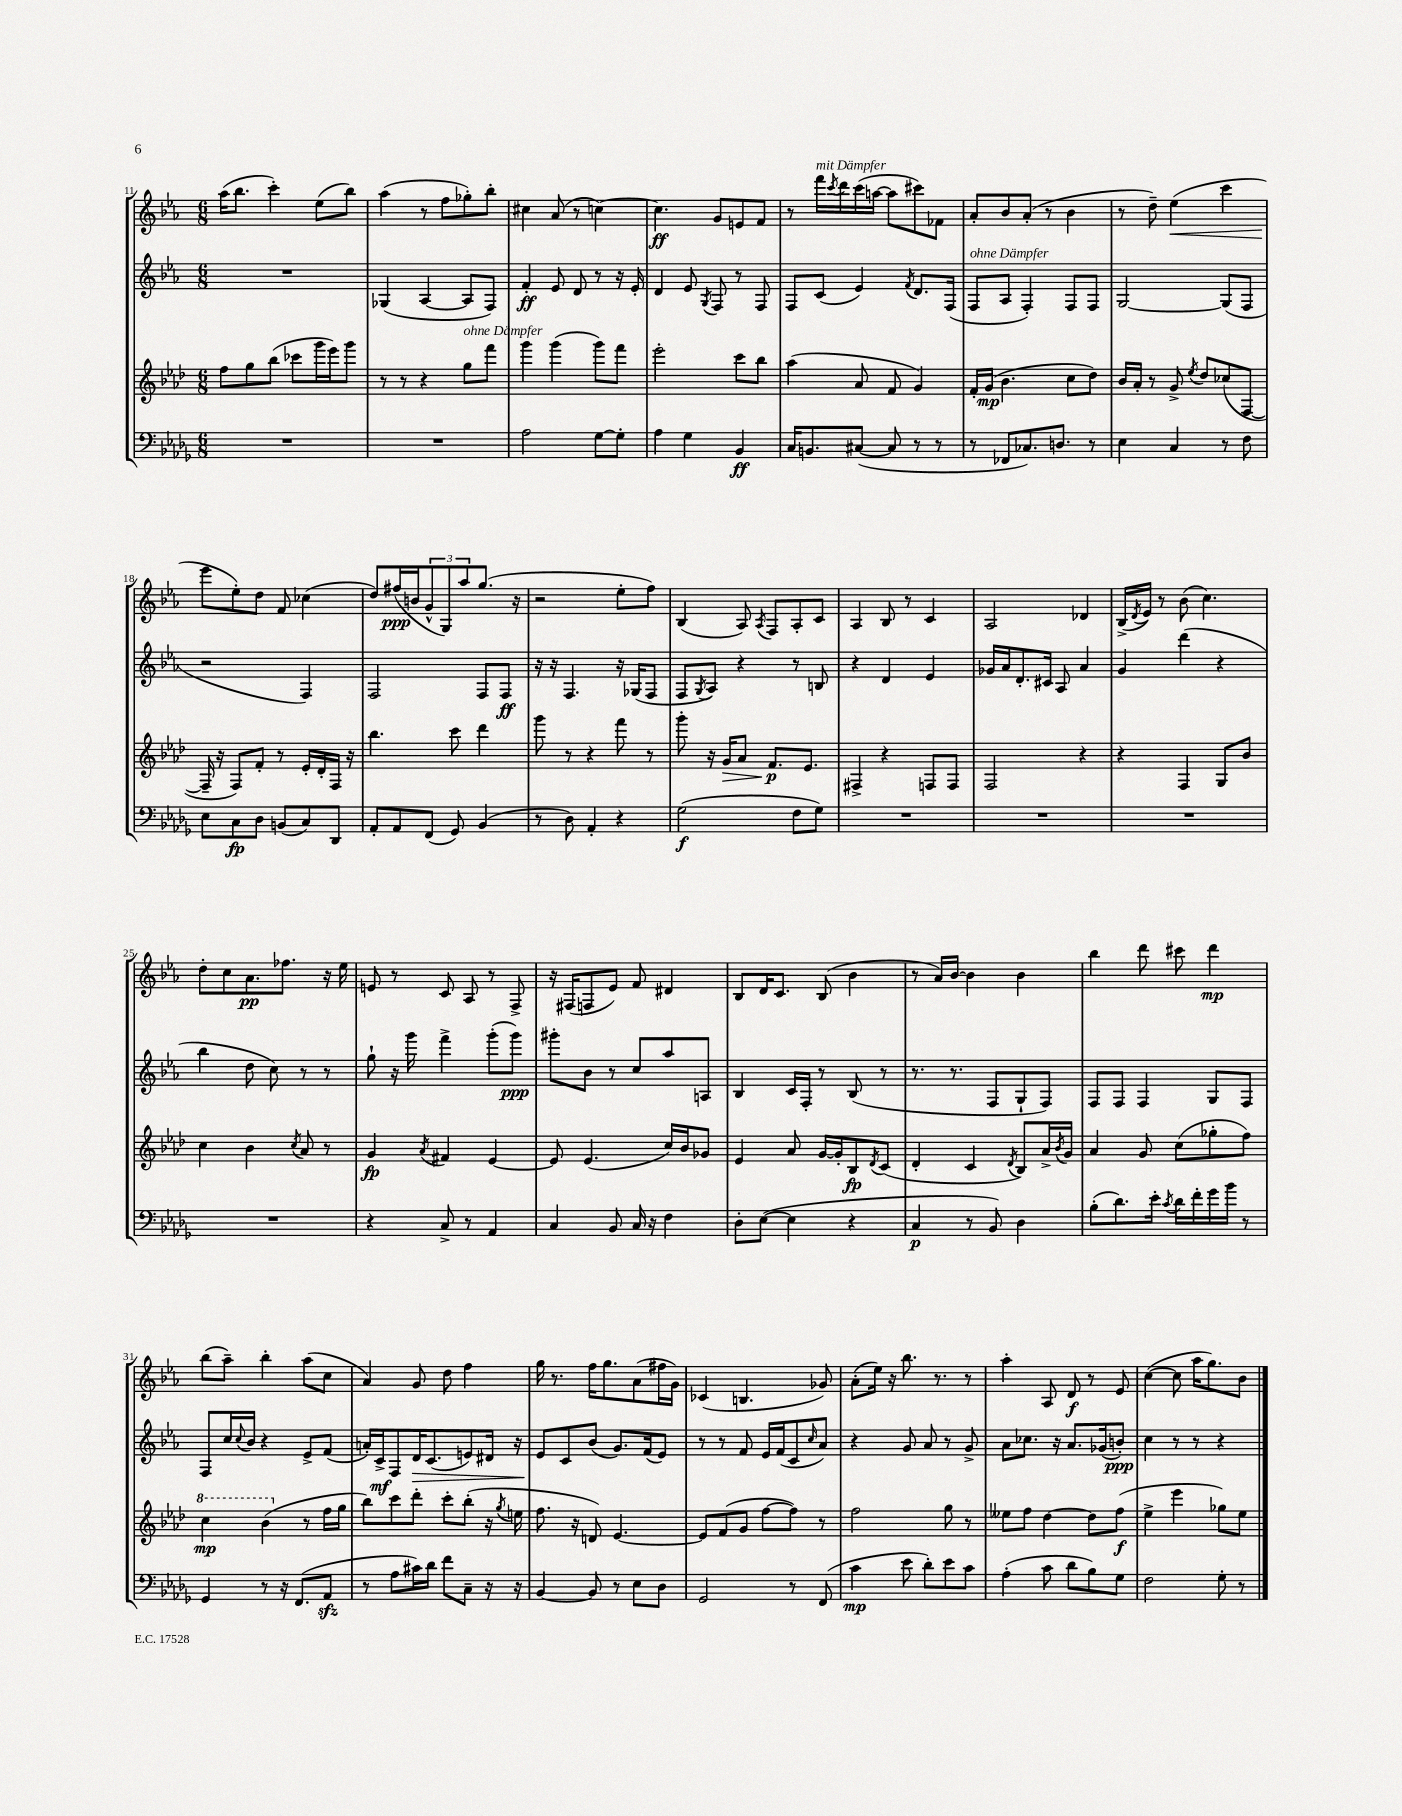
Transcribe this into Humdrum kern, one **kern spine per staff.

**kern	**kern	**kern	**kern
*staff4	*staff3	*staff2	*staff1
*clefF4	*clefG2	*clefG2	*clefG2
*k[b-e-a-d-g-]	*k[b-e-a-d-]	*k[b-e-a-]	*k[b-e-a-]
*M6/8	*M6/8	*M6/8	*M6/8
2.r	8ff	2.r	(16aa-
.	.	.	8.bb-
.	8gg	.	.
.	(8bb-	.	4ccc')
.	8ccc-	.	.
.	16ggg	.	(8ee-
.	16eee-)	.	.
.	8ggg	.	8bb-)
=	=	=	=
2.r	8r	(4G-	(4aa-
.	8r	.	.
.	4r	[4A-	8r
.	.	.	8ff
.	8gg	8A-]	8gg-')
.	8fff	8F)	8bb-'
=	=	=	=
2A-	4ggg	4f'	4cc#
.	(4ggg	8e-	(8a-
.	.	8d	8r
[8G-	8ggg)	8r	[4cc)
8G-']	8fff	16r	.
.	.	16e-'	.
=	=	=	=
4A-	2eee-'	4d	4.cc]
4G-	.	8e-	.
.	.	8qG	.
.	.	8F	8g
4BB-	8ccc	8r	8e
.	8bb-	8F	8f
=	=	=	=
16C	(4aa-	8F	8r
8.BB	.	.	.
.	.	(8c	16fff
.	.	.	8qccc
.	.	.	16ddd
([8C#	8a-	4e-)	(16ccc
.	.	.	[16aa
8C#]	8f	.	8aa]
.	.	8qf	.
8r	4g)	8.d	8ccc#)
8r	.	.	8f-
.	.	(16F	.
=	=	=	=
8r	16f'	8F	8a-'
.	(16g	.	.
8FF-	4.b-	8A-	8b-
8.C-)	.	4F')	(8a-'
.	.	.	8r
8.D	.	.	.
.	8cc	8F	4b-
8r	8dd-)	8F	.
=	=	=	=
4E-	16b-	[2G	8r
.	16a-'	.	.
.	8r	.	8dd~)
4C	8g^	.	(4ee-
.	8qee-	.	.
.	8dd-	.	.
8r	(8cc-	(8G]	4ccc
8F	[8F	8F	.
=	=	=	=
8E-	16F~]	2r	8eee-
.	16r	.	.
8C	8F)	.	8ee-')
8D-	8f'	.	8dd
(8BB	8r	.	8f
8C)	16e-'	4F)	(4cc-
.	16d-'	.	.
8DD-	16F	.	.
.	16r	.	.
=	=	=	=
8AA-'	4.bb-	2F	8dd)
8AA-	.	.	(16ff#
.	.	.	16b
(8FF	.	.	12g^^
.	.	.	12G)
8GG-)	8ccc	.	.
.	.	.	12aa-
(4BB-	4ddd-	8F	(8.gg
.	.	8F	.
.	.	.	16r
=	=	=	=
8r	8ggg	16r	2r
.	.	16r	.
8D-)	8r	4.F	.
4AA-'	4r	.	.
4r	8fff	16r	8ee-'
.	.	(16G-	.
.	8r	8F	8ff)
=	=	=	=
(2G-	8ggg'	8F	(4B-
.	.	8qG	.
.	16r	8A-)	.
.	16g	.	.
.	8a-	4r	8A-)
.	.	.	8qA-
.	8.f	.	8F
8F	.	8r	8A-'
.	8.e-	.	.
8G-)	.	8B	8c
=	=	=	=
2.r	4F#^	4r	4A-
.	4r	4d	8B-
.	.	.	8r
.	8F	4e-	4c
.	8F	.	.
=	=	=	=
2.r	2F	16g-	2A-
.	.	16a-	.
.	.	8.d'	.
.	.	16c#	.
.	.	8A-	.
.	4r	4a-	4d-
=	=	=	=
2.r	4r	4g	(16B-^
.	.	.	8qd
.	.	.	16e-)
.	.	.	8r
.	4F	(4ddd	(8b-
.	.	.	4.cc)
.	8G	4r	.
.	8b-	.	.
=	=	=	=
2.r	4cc	4bb-	8dd'
.	.	.	8cc
.	4b-	8dd	8.a-
.	.	8cc)	.
.	.	.	8.ff-
.	8qcc	.	.
.	8a-	8r	.
.	8r	8r	16r
.	.	.	16ee-
=	=	=	=
4r	4g	8gg`	8e
.	.	16r	8r
.	.	16ggg	.
.	8qa-	.	.
8C^	4f#	4fff^	8c
8r	.	.	8A-
4AA-	[4e-	(8ggg'	8r
.	.	8ggg)	8F^
=	=	=	=
4C	8e-]	8ggg#'	16r
.	.	.	(16F#
.	(4.e-	8b-	8F
8BB-	.	8r	8e-)
16C	.	8cc	8f
16r	.	.	.
4F	16cc)	8aa-	4d#
.	16b-	.	.
.	8g-	8A	.
=	=	=	=
8D-'	4e-	4B-	8B-
([8E-	.	.	16d
.	.	.	8.c
4E-]	8a-	16c	.
.	.	16F'	.
.	[16g	8r	(8B-
.	16g']	.	.
4r	8B-	(8B-	4b-
.	8qd-	.	.
.	(8c	8r	.
=	=	=	=
4C	4d-'	8.r	8r
.	.	.	16a-)
.	.	8.r	[16b-
8r	4c	.	4b-]
8BB-)	.	8F	.
.	8qd-	.	.
4D-	8B-)	8G`	4b-
.	16a-^	8F)	.
.	8qb-	.	.
.	16g	.	.
=	=	=	=
(8B-'	4a-	8F	4bb-
8.d-)	.	8F	.
.	8g	4F	8ddd
16e-'	.	.	.
8qc	.	.	.
16d-	(8cc	.	8ccc#
16f'	.	.	.
16g-	8gg-'	8G	4ddd
16b-	.	.	.
8r	8ff)	8F	.
=	=	=	=
4GG-	4ccc	8F	(8bb-
.	.	16cc	8aa-~)
.	.	8qqcc	.
.	.	16b-	.
8r	(4bb-	4r	4bb-'
16r	.	.	.
(8.FF	.	.	.
.	8r	8e-^	(8aa-
8AA-	16ff	(8f	8cc
.	16gg	.	.
=	=	=	=
8r	8bb-)	16a')	4a-)
.	.	16c^	.
8A-	8ccc	8F	.
16c#)	8ddd-'	16d	8g
16d-	.	(8.c	.
8f	8ccc'	.	8dd
8C~	(8bb-'	8e)	4ff
16r	16r	16d#	.
.	8qgg	.	.
16r	16ee	16r	.
=	=	=	=
[4BB-	8.ff	8e-	16gg
.	.	.	8.r
.	.	8c	.
.	16r	.	.
8BB-]	8d)	(8b-	16ff
.	.	.	8.gg
8r	[4.e-	8.g)	.
8E-	.	.	(8a-
.	.	(16f	.
8D-	.	8e-)	16ff#
.	.	.	16g)
=	=	=	=
2GG-	8e-]	8r	(4c-
.	(8f	8r	.
.	8g	8f	4.B
.	[8ff	16e-	.
.	.	(16f	.
8r	8ff])	8c	.
.	.	16qqcc	.
(8FF	8r	8a-)	8g-)
=	=	=	=
4c	2ff	4r	(8a-'
.	.	.	16ee-)
.	.	.	16r
8e-	.	8g	8.bb-
8d-')	.	8a-	.
.	.	.	8.r
8e-	8gg	8r	.
8c	8r	8g^	8r
=	=	=	=
(4A-'	8ee--	8a-	4aa-'
.	8ff	8.cc-	.
8c	[4dd-	.	8A-
.	.	16r	.
8d-	.	8.a-	8d
8B-)	8dd-]	.	8r
.	.	(16g-	.
8G-	(8ff	8b')	8e-
=	=	=	=
2F	4ee-^	4cc	([4cc
.	4eee-	8r	8cc]
.	.	8r	16aa-
.	.	.	8.gg)
8G-'	8gg-)	4r	.
8r	8ee-	.	8b-
==	==	==	==
*-	*-	*-	*-
